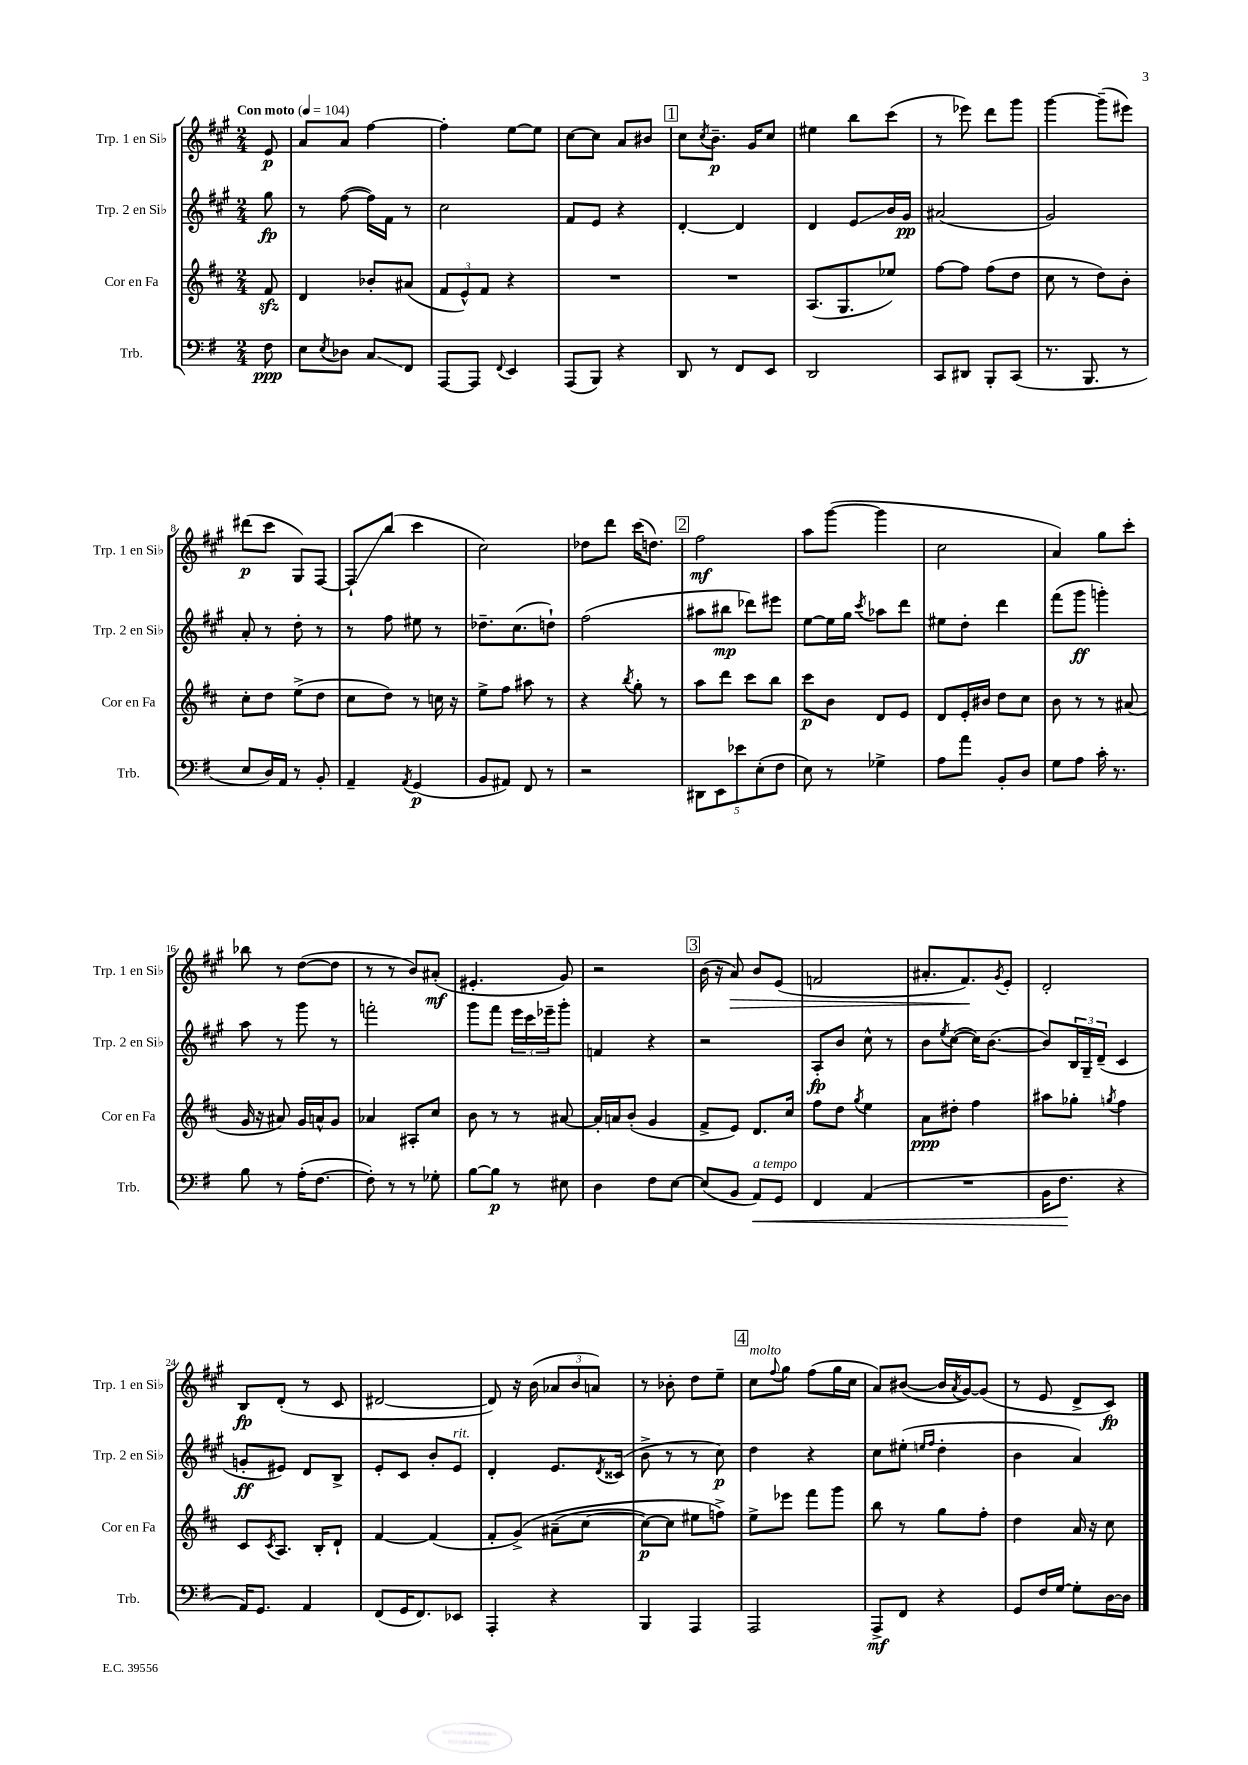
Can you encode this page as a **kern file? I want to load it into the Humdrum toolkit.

**kern	**kern	**kern	**kern
*staff4	*staff3	*staff2	*staff1
*clefF4	*clefG2	*clefG2	*clefG2
*k[f#]	*k[f#c#]	*k[f#c#g#]	*k[f#c#g#]
*M2/4	*M2/4	*M2/4	*M2/4
*MM104	*MM104	*MM104	*MM104
8F#	8f#	8gg#	8e
=	=	=	=
8E	4d	8r	8a
8qE	.	.	.
8D-	.	([8ff#	8a
8C	8b-'	16ff#])	[4ff#
.	.	16f#	.
8FF#	(8a#	8r	.
=	=	=	=
[8AAA	12f#	2cc#	4ff#']
.	12e^^)	.	.
8AAA]	.	.	.
.	12f#	.	.
8qqFF#	.	.	.
4EE	4r	.	[8ee
.	.	.	8ee]
=	=	=	=
(8AAA	2r	8f#	[8cc#
8BBB)	.	8e	8cc#]
4r	.	4r	8a
.	.	.	8b#
=	=	=	=
8DD	2r	[4d'	8cc#
.	.	.	8qcc#
8r	.	.	8.b~
8FF#	.	4d]	.
.	.	.	16g#
8EE	.	.	8cc#
=	=	=	=
2DD	(8.A	4d	4ee#
.	8.G	.	.
.	.	8e	8bb
.	8ee-)	16b	(8ccc#
.	.	16g#	.
=	=	=	=
8CC	[8ff#	(2a#	8r
8DD#	8ff#]	.	8eee-)
8BBB'	(8ff#	.	8ddd
(8CC	8dd	.	8ggg#
=	=	=	=
8.r	8cc#	2g#)	[4ggg#
.	8r	.	.
8.BBB	.	.	.
.	8dd)	.	(8ggg#~]
8r	8b'	.	8eee#)
=	=	=	=
8E	8cc#'	8a'	(8ddd#
16D)	8dd	8r	8ccc#
16AA	.	.	.
8r	(8ee^	8dd'	8G#)
8BB'	8dd	8r	[8F#
=	=	=	=
4AA~	8cc#	8r	8F#`]
.	8dd)	8ff#	(8bb
8qAA	.	.	.
(4GG	8r	8ee#	4ccc#
.	16cc	8r	.
.	16r	.	.
=	=	=	=
8BB	8ee^	8.dd-~	2cc#)
8AA#)	8ff#	.	.
.	.	(8.cc#	.
8FF#	8aa#	.	.
8r	8r	8dd`)	.
=	=	=	=
2r	4r	(2ff#	8dd-
.	.	.	8ddd
.	8qbb	.	.
.	8gg'	.	(16ccc#
.	.	.	8.dd)
.	8r	.	.
=	=	=	=
10DD#	8aa	8aa#	2ff#
10EE	.	.	.
.	8ddd	8bb#	.
10e-	.	.	.
.	8ccc#	8ddd-)	.
(10E'	.	.	.
.	8bb	8eee#	.
10F#	.	.	.
=	=	=	=
8E)	8ccc#	[8ee	8aa
8r	8b	16ee]	([8ggg#
.	.	16gg#	.
.	.	8qccc#	.
4G-^	8d	8aa-	4ggg#]
.	8e	8ddd	.
=	=	=	=
8A	8d	8ee#	2cc#
8a	16e'	8dd'	.
.	16b#	.	.
8BB'	8dd	4ddd	.
8D	8cc#	.	.
=	=	=	=
8G	8b	(8fff#	4a)
8A	8r	8ggg#	.
16c'	8r	4ggg')	8gg#
8.r	.	.	.
.	(8a#	.	8ccc#'
=	=	=	=
8B	16g	8aa	8bb-
.	16r	.	.
8r	8a#)	8r	8r
(16A'	16g	8ggg#	([8dd
[8.F#	16a^^	.	.
.	8g	8r	8dd]
=	=	=	=
8F#'])	4a-	2fff'	8r
8r	.	.	8r
8r	8A#'	.	8b)
8G-'	8cc#	.	(8a#'
=	=	=	=
[8B	8b	8ggg#	4.e#'
8B]	8r	8fff#	.
8r	8r	24eee	.
.	.	24ccc#	.
.	.	24eee-~	.
8E#	[8a#	8ggg#'	8g#)
=	=	=	=
4D	16a#']	4f	2r
.	16a	.	.
.	(8b'	.	.
8F#	4g	4r	.
[8E	.	.	.
=	=	=	=
(8E]	8f#^	2r	(16b
.	.	.	16r
8BB	8e)	.	8a)
8AA)	8.d	.	8b
8GG	.	.	(8e
.	16cc#	.	.
=	=	=	=
4FF#	8ff#	8A'	2f
.	8dd	8b	.
.	8qgg	.	.
(4AA	4ee	8cc#^^	.
.	.	8r	.
=	=	=	=
2r	8a	8b	8.a#'
.	.	8qee	.
.	8dd#'	([8cc#	.
.	.	.	8.f#)
.	4ff#	16cc#])	.
.	.	([8.b	.
.	.	.	8qg#
.	.	.	8e'
=	=	=	=
16BB	8aa#	8b])	2d'
8.F#	.	.	.
.	8gg-'	24B	.
.	.	24G#~	.
.	.	(24d~	.
.	8qgg	.	.
4r	4ff#	4c#	.
=	=	=	=
16AA)	8c#	8g'	8B
8.GG	.	.	.
.	8qc#	.	.
.	8.A	8e#)	(8d'
4AA	.	8d	8r
.	16B'	.	.
.	8d`	8B^	8c#
=	=	=	=
(8FF#	[4f#	8e'	[2d#
16GG	.	8c#	.
8.FF#)	.	.	.
.	(4f#]	8b'	.
8EE-	.	8e	.
=	=	=	=
4AAA'	8f#'	4d'	8d#])
.	&(8g^)	.	16r
.	.	.	(16b
4r	(8a#~	8.e	12a-
.	.	.	12b
.	[8cc#	.	.
.	.	.	12a)
.	.	8qd	.
.	.	(16c##	.
=	=	=	=
4BBB	8cc#_)	8b^	8r
.	8cc#]	8r	8b-'
4AAA	8ee#	8r	8dd
.	8ff^&)	8cc#)	8ee~
=	=	=	=
2AAA	8ee^	4dd	8cc#
.	.	.	8qqff#
.	8eee-	.	8gg#
.	8fff#	4r	(8ff#
.	8ggg	.	16gg#
.	.	.	16cc#
=	=	=	=
8AAA^	8bb	8cc#	8a)
8FF#	8r	(8ee#'	([8b#
.	.	16qqee	.
.	.	16qqff#	.
4r	8gg	4dd'	16b#]
.	.	.	8qa
.	.	.	[16g#)
.	8ff#'	.	(8g#]
=	=	=	=
8GG	4dd	4b	8r
16F#	.	.	8e
[16G	.	.	.
8G']	16a	4a)	8d^
.	16r	.	.
[16D	8cc#	.	8c#)
16D]	.	.	.
==	==	==	==
*-	*-	*-	*-
